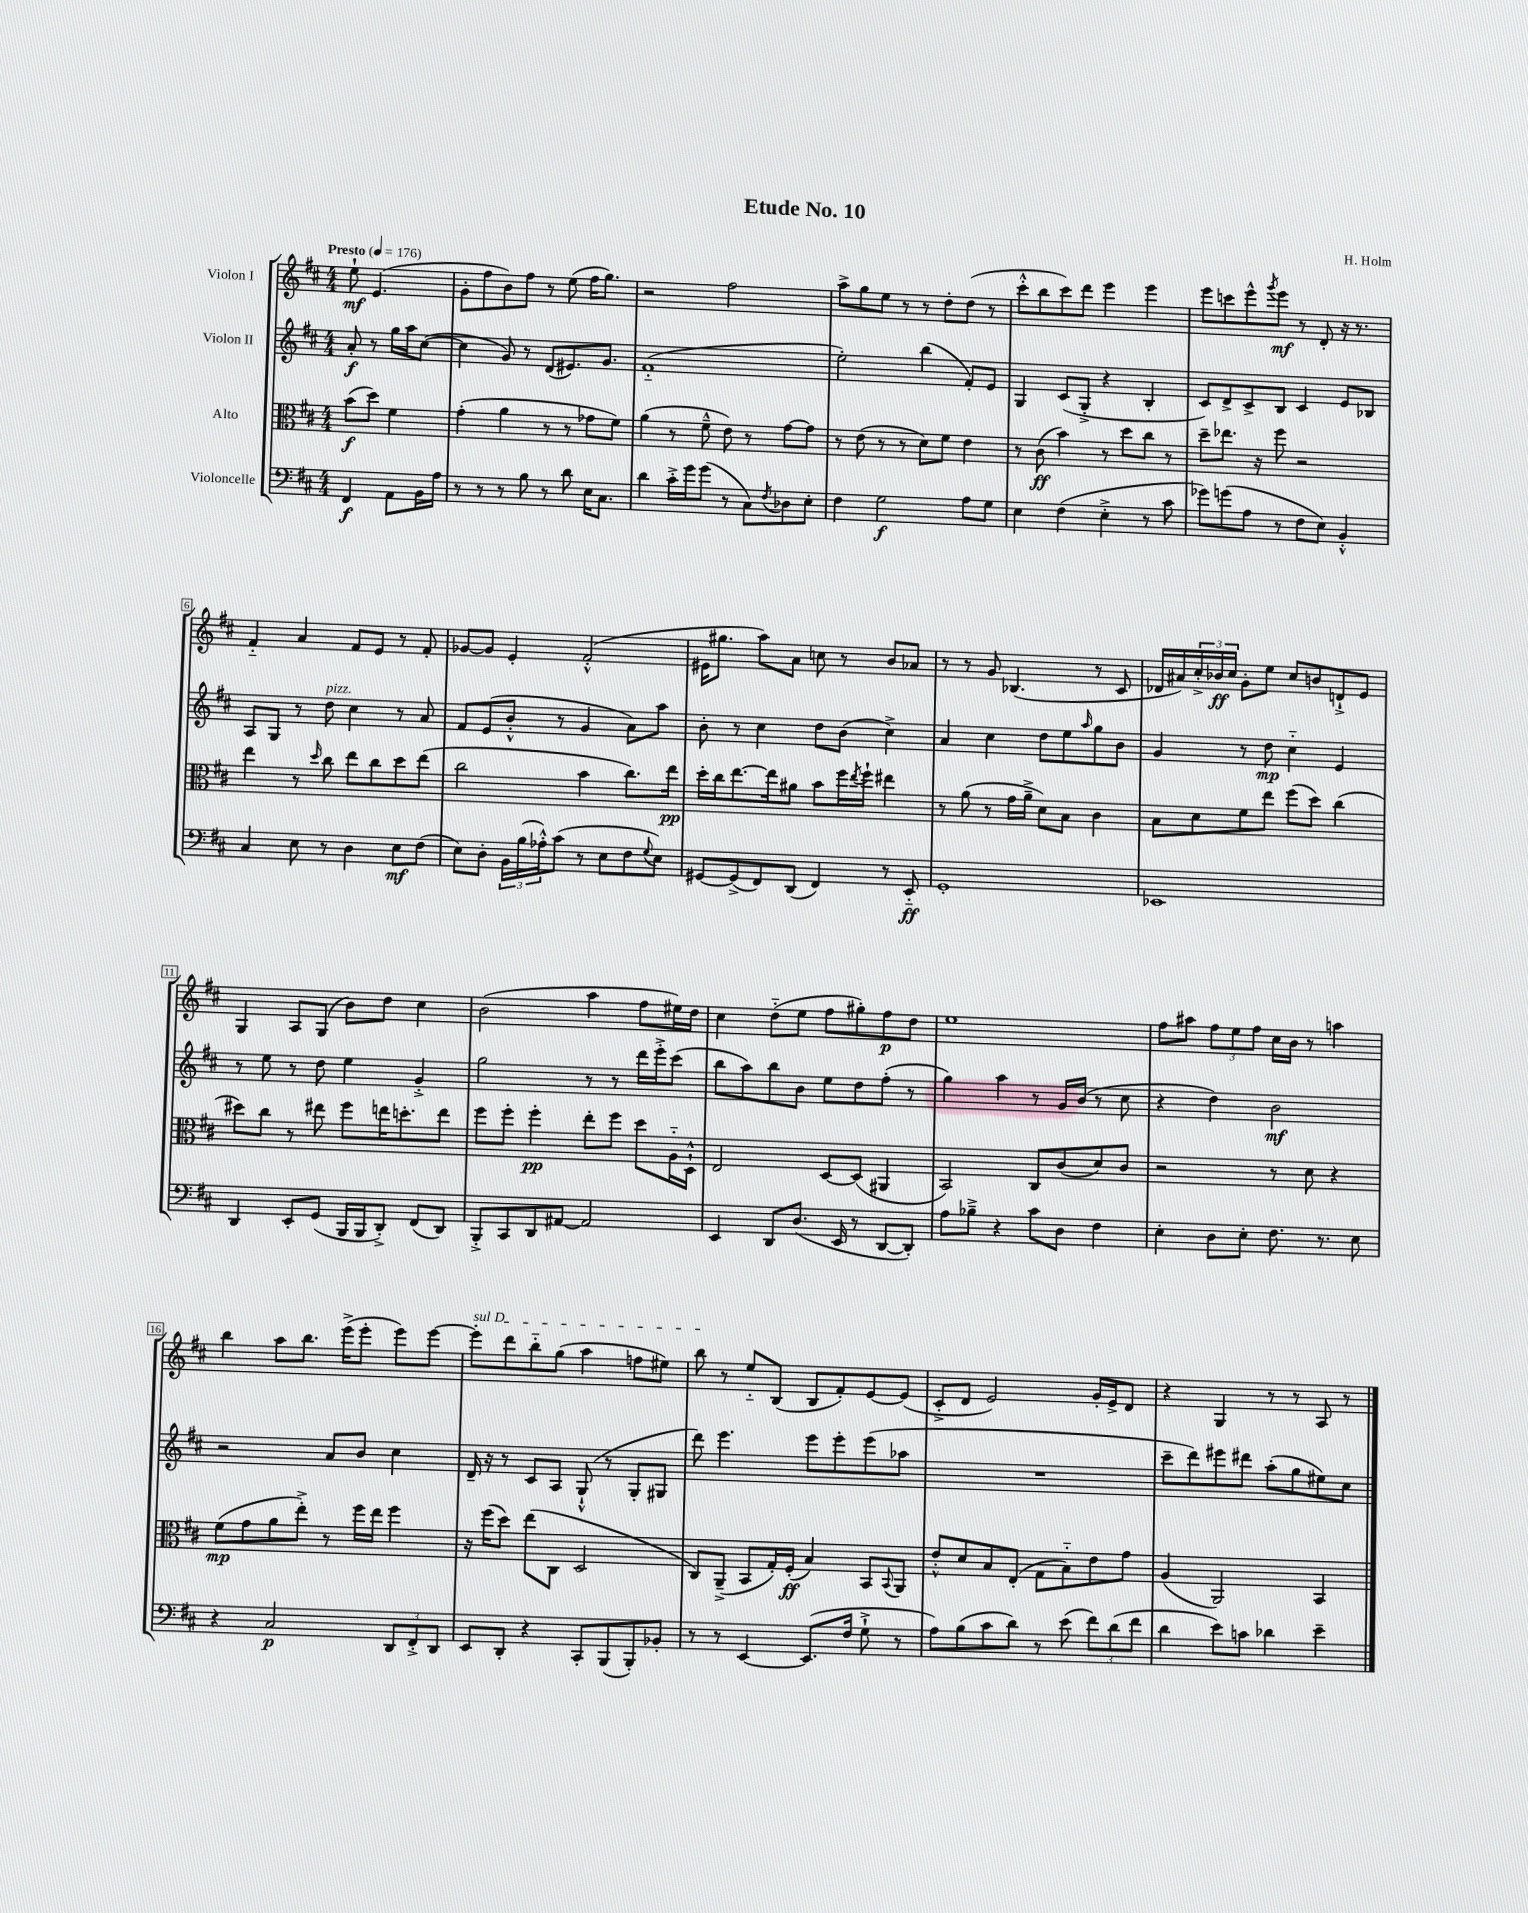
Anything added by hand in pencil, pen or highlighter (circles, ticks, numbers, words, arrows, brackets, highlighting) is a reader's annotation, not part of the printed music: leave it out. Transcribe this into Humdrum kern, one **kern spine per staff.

**kern	**kern	**kern	**kern
*staff4	*staff3	*staff2	*staff1
*clefF4	*clefC3	*clefG2	*clefG2
*k[f#c#]	*k[f#c#]	*k[f#c#]	*k[f#c#]
*M4/4	*M4/4	*M4/4	*M4/4
*MM176	*MM176	*MM176	*MM176
4FF#/	(8b\L	8a'/	8ee`\
.	8dd\J)	8r	(4.e/
8AA\L	4f#\	16gg\LL	.
.	.	16aa\J	.
16BB\L	.	([8cc#\J	.
16A\JJ	.	.	.
=	=	=	=
8r	(4g'\	4cc#\]	8g'\L
8r	.	.	8ff#\
8r	4a\	8g/)	8b\)
8B\	.	8r	8ff#\J
8r	8r	(8d/L	8r
8d\	8r	8.e#/)	(8ee\
16E\LK	8g-\L	.	16ff#\LK
8.C#\J	.	8.g/J	8.gg\J)
.	8f#\J)	.	.
=	=	=	=
4d\	(4a\	(1f#'~	2r
16c#'^\LL	8r	.	.
16g\J	.	.	.
(8g\J	8f#~^^\	.	.
8r	8e\)	.	2ff#\
8C#\L)	8r	.	.
8qF#/	.	.	.
8D-\	[8g\L	.	.
8E'\J	8g\]J	.	.
=	=	=	=
4F#\	8r	2ee'\)	8aa^\L
.	(8e\	.	8gg\
2G\	8r	.	8ee\J
.	8r	.	8r
.	8d\L)	(4bb\	8r
.	8f#\J	.	8dd'\L
8A\L	4e\	8f#'/L)	(8dd\J
8G\J	.	8e/J	8r
=	=	=	=
4E\	8r	4G/	8ccc#'^^\L
.	(8c#\	.	8bb\
(4F#\	4b\)	(8c#/L	8ccc#\)
.	.	8G'^/J	8ddd\J
4E'^\	8r	4r	4eee\
.	8dd\L	.	.
8r	8cc#\J	4B'/	4eee\
8c#\	8r	.	.
=	=	=	=
8g-\L)	8dd~\L	8c#/L)	8eee\L
(8g\	8.ee-\J	8d^/	8ccc\
8A\J	.	8c#^/	8eee^^\
.	16r	.	.
.	.	.	8qggg/
8r	8ff#\	8B/J	8eee\J
8F#\L	2r	4c#/	8r
8E\J)	.	.	8d'/
4BB'^^/	.	8e/L	16r
.	.	.	8.r
.	.	8B-/J	.
=	=	=	=
4C#/	4ee\	8A/L	4f#'~/
.	.	8G/J	.
8E\	8r	8r	4a/
.	16qqdd/	.	.
8r	8cc#\	8dd\	.
4D\	8ee\L	4cc#\	8f#/L
.	8cc#\	.	8e/J
8E\L	8dd\	8r	8r
(8F#\J	(8ee\J	8a/	8f#'/
=	=	=	=
8E\L)	2cc#\	8f#/L	[8g-/L
8D'\J	.	(8e/	8g-/]J
24BB\LL	.	8b'^^/J	4e'/
(24B\	.	.	.
24A-'^^\J)	.	.	.
(8c#\J	.	8r	.
8r	4b\	4g/	(2f#'^^/
8E\L	.	.	.
8F#\	8.cc#\L)	8a\L)	.
8qqG/	.	.	.
8E\J)	.	8aa\J	.
.	16ee\Jk	.	.
=	=	=	=
[8GG#/L	16dd'\LL	8b'\	16e#\LK
.	16cc#\J	.	8.gg#\J
(8GG#^/]	[8.ee\	8r	.
8FF#/)	.	4cc#\	8aa\L)
.	16ee\]k	.	.
(8DD/J	8a#\J	.	8a\J
4FF#/)	8b\L	8dd\L	8cc\
.	16ff#\L	(8b\J	8r
.	8qee/	.	.
.	16ff#`\JJ	.	.
8r	4ee#\	4cc#^\)	8b/L
8EE'~/	.	.	8a-/J
=	=	=	=
1GG'	8r	4a/	8r
.	(8a\	.	8r
.	8r	4cc#\	8g/
.	16g\LL	.	(4.B-/
.	16a~^\JJ	.	.
.	8d\L)	8dd\L	.
.	8B\J	8ee\	.
.	.	16qqaa/	.
.	4c#\	8gg\	8r
.	.	8b\J	8c#/
=	=	=	=
1EE-	8B\L	4g/	16d-/LL
.	.	.	16a#/)
.	8d\	.	24cc#'^/
.	.	.	24b-/
.	.	.	24cc#/JJ
.	8f#\	8r	8g'\L
.	8ee\J	8dd\	8ee\J
.	(8ff#\L	4cc#'~\	8cc#/L
.	8dd\J)	.	8b/
.	(4cc#\	4e/	8d`^/
.	.	.	8e/J
=	=	=	=
4DD/	8dd#\L)	8r	4G/
.	8cc#\J	8ee\	.
8EE'/L	8r	8r	8A/L
(8GG/J	8ee#\	8dd\	(8G/J
16BBB/LL	8ff#\L	4ee\	8b\L)
16BBB/J	.	.	.
8DD'^/J)	16ee\K	.	8dd\J
.	8.dd'\	.	.
(8FF#/L	.	4g'^/	4cc#\
8DD/J)	8ee\J	.	.
=	=	=	=
8BBB'^/L	8ff#\L	2gg\	(2b\
8CC#/	8ff#'\J	.	.
8DD/	4ff#'\	.	.
[8AA#/J	.	.	.
2AA#/]	8ee'\L	8r	4aa\
.	8ff#\J	8r	.
.	8dd\L	16ddd\LL	8ff#\L
.	.	16eee'^\J	.
.	16A'~\L	(8ccc#\J	16ee#\L)
.	16D`^^\JJ	.	16dd\JJ
=	=	=	=
4EE/	2E/	8bb\L	4cc#\
.	.	8aa\)	.
8DD/L	.	8bb\	(8dd'~\L
(8.D/J	.	8b\J	8ee\J
.	[8D/L	8ee\L	8ff#\L
16EE/	.	.	.
8r	(8D/]J	8dd\	8gg#'\)
[8DD/L	4AA#/	(8ff#'\J	8ff#\
8DD'/]J)	.	8r	8dd\J
=	=	=	=
8A\L	2BB/)	4gg\)	1ee
8B-~^\J	.	.	.
4r	.	4aa\	.
8c#\L	8C#/L	8r	.
8D\J	(8c#/	16g/LL	.
.	.	(16b/JJ	.
4F#\	8d/)	8r	.
.	8c#/J	8cc#\	.
=	=	=	=
4E'\	2r	4r	8ff#\L
.	.	.	8aa#\J
8D\L	.	4dd\)	12ff#\L
.	.	.	12ee\
8E'\J	.	.	.
.	.	.	12ff#\J
8.F#\	8r	2b\	16cc#\LL
.	.	.	16b\JJ
.	8d\	.	8r
8.r	.	.	.
.	4r	.	4aa\
8E\	.	.	.
=	=	=	=
4r	(8f#\L	2r	4bb\
.	8g\	.	.
2C#/	8a\	.	8aa\L
.	8ee'^\J)	.	8.bb\J
.	8r	8a/L	.
.	.	.	(16eee^\LK
.	16ff#\LL	8b/J	8eee'\J
.	16ee\JJ	.	.
12DD/L	4ff#\	4cc#\	8eee\L)
12FF#'^/	.	.	.
.	.	.	[8eee\J
12DD/J	.	.	.
=	=	=	=
8EE/L	16r	16d~/	8eee'\]L
.	(16ff#\LK	16r	.
8DD'/J	8dd\J)	8r	8ddd\
4r	(8ee\L	8c#/L	8bb'~\
.	8C#\J	8A/J	(8gg\J
8CC#'/L	2D/	(8G`^^/	4aa\
(8BBB/	.	8r	.
8BBB'/)	.	8G'/L	8ff\L
8BB-'/J	.	8G#/J	8ee#\J)
=	=	=	=
8r	8C#/L)	8ddd\)	8bb\
8r	(8AA~^/J	4.eee\	8r
[4EE/	8BB/L	.	8ee'~/L
.	16G'/L)	.	(8B/J
.	(16F#'/JJ	.	.
(8.EE/]L	4B/)	8eee\L	8B/L
.	.	8eee'\	8f#'/)
16F#/Jk	.	.	.
8G`^\	8BB/L	(8eee\	[8e/
.	8qqBB/	.	.
8r	8AA/J	8aa-\J	(8e/]J
=	=	=	=
8A\L)	8e'^^/L	1r	8c#'^/L
(8B\	8d/	.	8d/J
8c#\	8B/	.	2e/)
8d\J)	(8E'/J	.	.
8r	8G\L	.	.
(8e\	8B'~\)	.	.
12f#\L)	8e\	.	16g'/LL
.	.	.	16e^/J
(12d\	.	.	.
.	8g\J	.	8d/J
12f#\J	.	.	.
=	=	=	=
4d\	(4A/	8ccc#~\L	4r
.	.	8ddd\)	.
8e\L)	2AA/)	8eee#\	4G/
8c\J	.	8ddd#\J	.
4d-\	.	(8aa'\L	8r
.	.	8gg\	8r
4e~\	4BB/	8ee#\)	8A/
.	.	8cc#\J	8r
==	==	==	==
*-	*-	*-	*-
